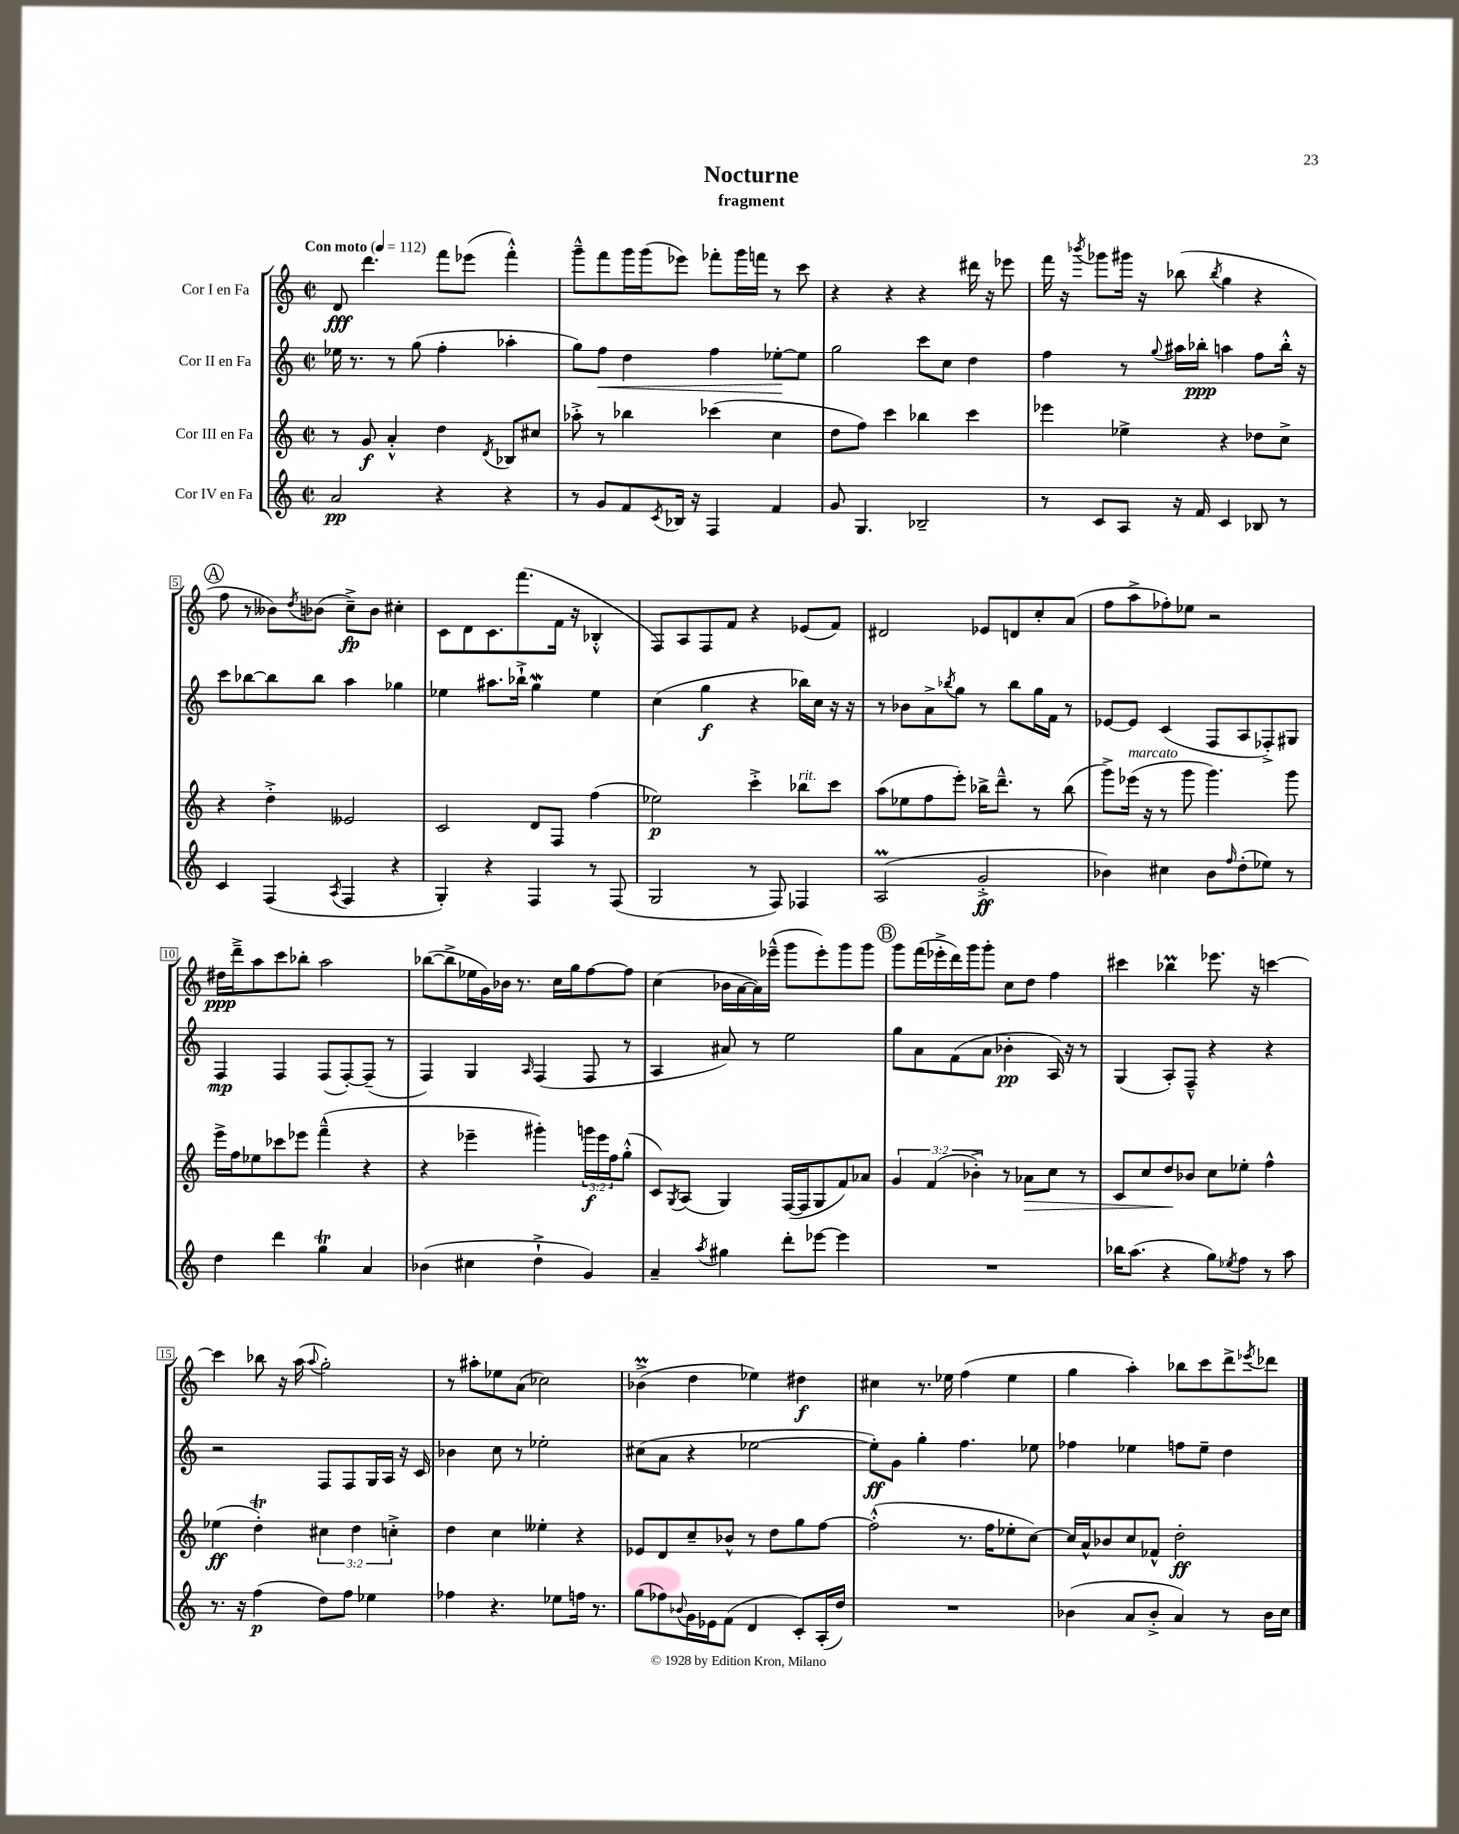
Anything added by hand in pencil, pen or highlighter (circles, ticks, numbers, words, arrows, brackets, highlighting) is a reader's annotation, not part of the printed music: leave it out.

**kern	**kern	**kern	**kern
*staff4	*staff3	*staff2	*staff1
*clefG2	*clefG2	*clefG2	*clefG2
*k[]	*k[]	*k[]	*k[]
*M2/2	*M2/2	*M2/2	*M2/2
*met(c|)	*met(c|)	*met(c|)	*met(c|)
*MM112	*MM112	*MM112	*MM112
2a/	8r	16ee-\	8d/
.	.	8.r	.
.	8g/	.	4.ddd\
.	4a'^^/	8r	.
.	.	(8gg\	.
4r	4dd\	4ff'\	8fff\L
.	.	.	(8eee-\J
.	8qd/	.	.
4r	8B-/L	4aa-'\	4fff'^^\)
.	8cc#/J	.	.
=	=	=	=
8r	8aa-'^\	8gg\L)	8ggg~^^\L
8g/L	8r	8ff\J	8fff\
8f/	4bb-\	4dd\	16ggg\L
.	.	.	(16ggg\J
8qc/	.	.	.
16B-/Jk	.	.	8eee-\J)
16r	.	.	.
4F/	(4ccc-\	4ff\	8fff-'\L
.	.	.	16ggg\L
.	.	.	16fff\JJ
4f/	4cc\	[8ee-'\L	8r
.	.	8ee-\]J	8ccc\
=	=	=	=
8g/	8dd\L	2gg\	4r
4.G/	8ff\J)	.	.
.	4ccc\	.	4r
2B-~/	4bb-\	8ccc\L	4r
.	.	8cc\J	.
.	4ccc\	4dd\	16ddd#\
.	.	.	16r
.	.	.	8eee-\
=	=	=	=
8r	4eee-\	4ff\	16fff\
.	.	.	16r
.	.	.	8qbbb-/
8c/L	.	.	8ggg-\L
8A/J	4ee-^\	8r	16ggg#\Jk
.	.	.	16r
.	.	8qqgg/	.
16r	.	16aa#\LL	(8bb-\
16f/	.	16bb-'\JJ	.
.	.	.	8qbb-/
4c/	4r	4aa\	4gg\
8B-/	8dd-\L	8ff\L	4r
8r	8cc^\J	16bb-'^^\Jk	.
.	.	16r	.
=	=	=	=
4c/	4r	8ccc\L	8ff\
.	.	[8bb-\	8r
(4F/	4dd'^\	8bb-\]	8b--\L)
.	.	.	8qdd/
.	.	8bb-\J	(8b-\J
8qA/	.	.	.
4F/	2e--/	4aa\	8cc~^\L)
.	.	.	8b-\J
4r	.	4gg-\	4cc#'\
=	=	=	=
4G'/)	2c/	4ee-\	8c\L
.	.	.	8d\
4r	.	8.aa#\L	8.c\
.	.	16bb-`^\Jk	(8.fff\
4F/	8d/L	4gg\	.
.	8F/J	.	16f\Jk
.	.	.	16r
8r	(4ff\	4ee-\	4B-'^^/
(8F/	.	.	.
=	=	=	=
2G/	2ee-\)	(4cc\	8F/L)
.	.	.	8A/
.	.	4gg\	8F/
.	.	.	8f/J
8r	4ccc'^\	4r	4r
8F/)	.	.	.
4F-/	8bb-\L	16bb-\LL)	(8e-/L
.	.	16cc\JJ	.
.	8ccc\J	16r	8f/J)
.	.	16r	.
=	=	=	=
(2A/	(8aa\L	8r	2d#/
.	8ee-\	8b-\L	.
.	8ff\	8a^\	.
.	.	8qbb-/	.
.	8eee'\J)	8gg\J	.
2g'^/	16bb-^\LK	8r	8e-/L
.	8.ddd~^^\J	.	.
.	.	8bb-\L	8d/
.	8r	16gg\L	8cc'/
.	.	16f\JJ	.
.	(8bb-\	8r	(8a/J
=	=	=	=
4b-\)	8ggg^\L)	[8e-/L	8ff\L
.	(16eee-\Jk	8e-/]J	8aa^\
.	16r	.	.
4cc#\	8r	(4c/	8ff-'\)
.	8ggg\	.	8ee-\J
8b-\L	4.ggg\)	8F/L	2r
16qqff/	.	.	.
(8dd'\	.	8A/	.
8ee-\J)	.	8F-'^/)	.
8r	8ggg\	8G#/J	.
=	=	=	=
4dd\	16eee^\LL	4F/	16dd#\LL
.	16ff\J	.	16ddd~^\J
.	8ee-\	.	8aa\
4ddd\	8ccc-\	4F/	8ccc\
.	8eee-\J	.	8bb-'\J
4gg\	(4fff~^^\	(8F/L	2aa\
.	.	[8F'/)	.
4a/	4r	(8F~/]J	.
.	.	8r	.
=	=	=	=
(4b-\	4r	4F/)	([8bb-\L
.	.	.	8bb-^\]
4cc#\	4eee-~\	4G/	16ee-\L
.	.	.	16g\)
.	.	.	16b-\JJ
.	.	.	8.r
.	.	16qqA/	.
4dd`^\	4ggg#'\)	(4F/	.
.	.	.	16cc\LL
.	.	.	16gg\J
4g/)	24ggg\LL	8F/	[8ff\
.	24eee-\	.	.
.	24ff\J	.	.
.	(8gg'^^\J	8r	8ff\]J
=	=	=	=
4a~/	8c/L)	4A/	(4cc\
.	8qG/	.	.
.	(8A/J	.	.
8qaa/	.	.	.
4gg#\	4G/)	8a#/)	16b-\LL
.	.	.	[16a\
.	.	8r	16a\])
.	.	.	(16eee-~^^\JJ
8ddd'\L	([16F/LL	2ee\	8ggg\L
.	16F/]J	.	.
[8eee-\J	8G/	.	8eee-'\)
4eee-\]	8f/)	.	8ggg\
.	8a-/J	.	8ggg\J
=	=	=	=
1r	6g/	8gg\L	8ggg\L
.	.	8a\	(16fff\L
.	(6f/	.	.
.	.	.	16eee-'^\
.	.	(8f\	16ddd\)
.	.	.	16ggg\J
.	6b-'^\)	.	.
.	.	8a\J	8ggg'\J
.	8r	4b-'\	8cc\L
.	8a-\L	.	8dd\J
.	8cc\J	16A/)	4ff\
.	.	16r	.
.	8r	8r	.
=	=	=	=
16bb-\LK	8c/L	(4G/	4ccc#\
(8.aa\J	.	.	.
.	8cc/	.	.
4r	8dd/	8A'/L)	4bb-\
.	8b-/J	8F~^^/J	.
8gg\L)	8cc\L	4r	8.eee-\
8qee-/	.	.	.
8ff\J	8ee-'\J	.	.
.	.	.	16r
8r	4ff^^\	4r	[4ccc\
8aa\	.	.	.
=	=	=	=
8.r	(4ee-\	2r	4ccc\]
16r	.	.	.
(4ff\	4dd'\)	.	8bb-\
.	.	.	16r
.	.	.	(16aa\
.	.	.	8qqaa/
8dd\L)	6cc#\	8F/L	2gg'\)
8ff\J	.	8F/	.
.	6dd\	.	.
4ee-\	.	16G/L	.
.	.	16A/JJ	.
.	6cc'^\	.	.
.	.	16r	.
.	.	16c/	.
=	=	=	=
4ff-\	4dd\	4b-\	8r
.	.	.	8aa#'\L
4.r	4cc\	8cc\	8ee-\
.	.	8r	(8a\J
.	4ee--'\	2ee-'\	2cc-\)
8ee-\L	.	.	.
16ff\Jk	4r	.	.
8.r	.	.	.
=	=	=	=
(8gg\L	8e-/L	(8cc#\L	(4b-^\
8ff-\)	8d/	8a\J	.
8qqb-/	.	.	.
16g\L	8cc~/	4r	4dd\
16e-\J	.	.	.
(8f\J	8b-^^/J	.	.
4d/	8r	[2ee-\	4ee-\)
.	8dd\L	.	.
8c'/L)	8gg\	.	4dd#\
(16A'/L	[8ff\J	.	.
16dd/JJ)	.	.	.
=	=	=	=
1r	(2ff'^^\]	8ee-'\]L)	4cc#\
.	.	8g\J	.
.	.	4gg'\	8.r
.	.	.	16ee-\
.	8.r	4.ff\	(4ff\
.	16ff\LK	.	.
.	8ee-'\	.	4ee-\
.	[8cc\J)	8ee-\	.
=	=	=	=
(4b-\	16cc/]LL	4ff-\	4gg\
.	16a^^/J	.	.
.	8b-/	.	.
8a/L	8cc/	4ee-\	4aa'\)
8b-'^/J	8f-^^/J	.	.
4a/)	2dd'\	8ff\L	8bb-\L
.	.	8ee-~\J	8ccc\
8r	.	4dd\	8ddd^\
.	.	.	8qeee-/
16b-\LL	.	.	8ddd-\J
16cc\JJ	.	.	.
==	==	==	==
*-	*-	*-	*-
